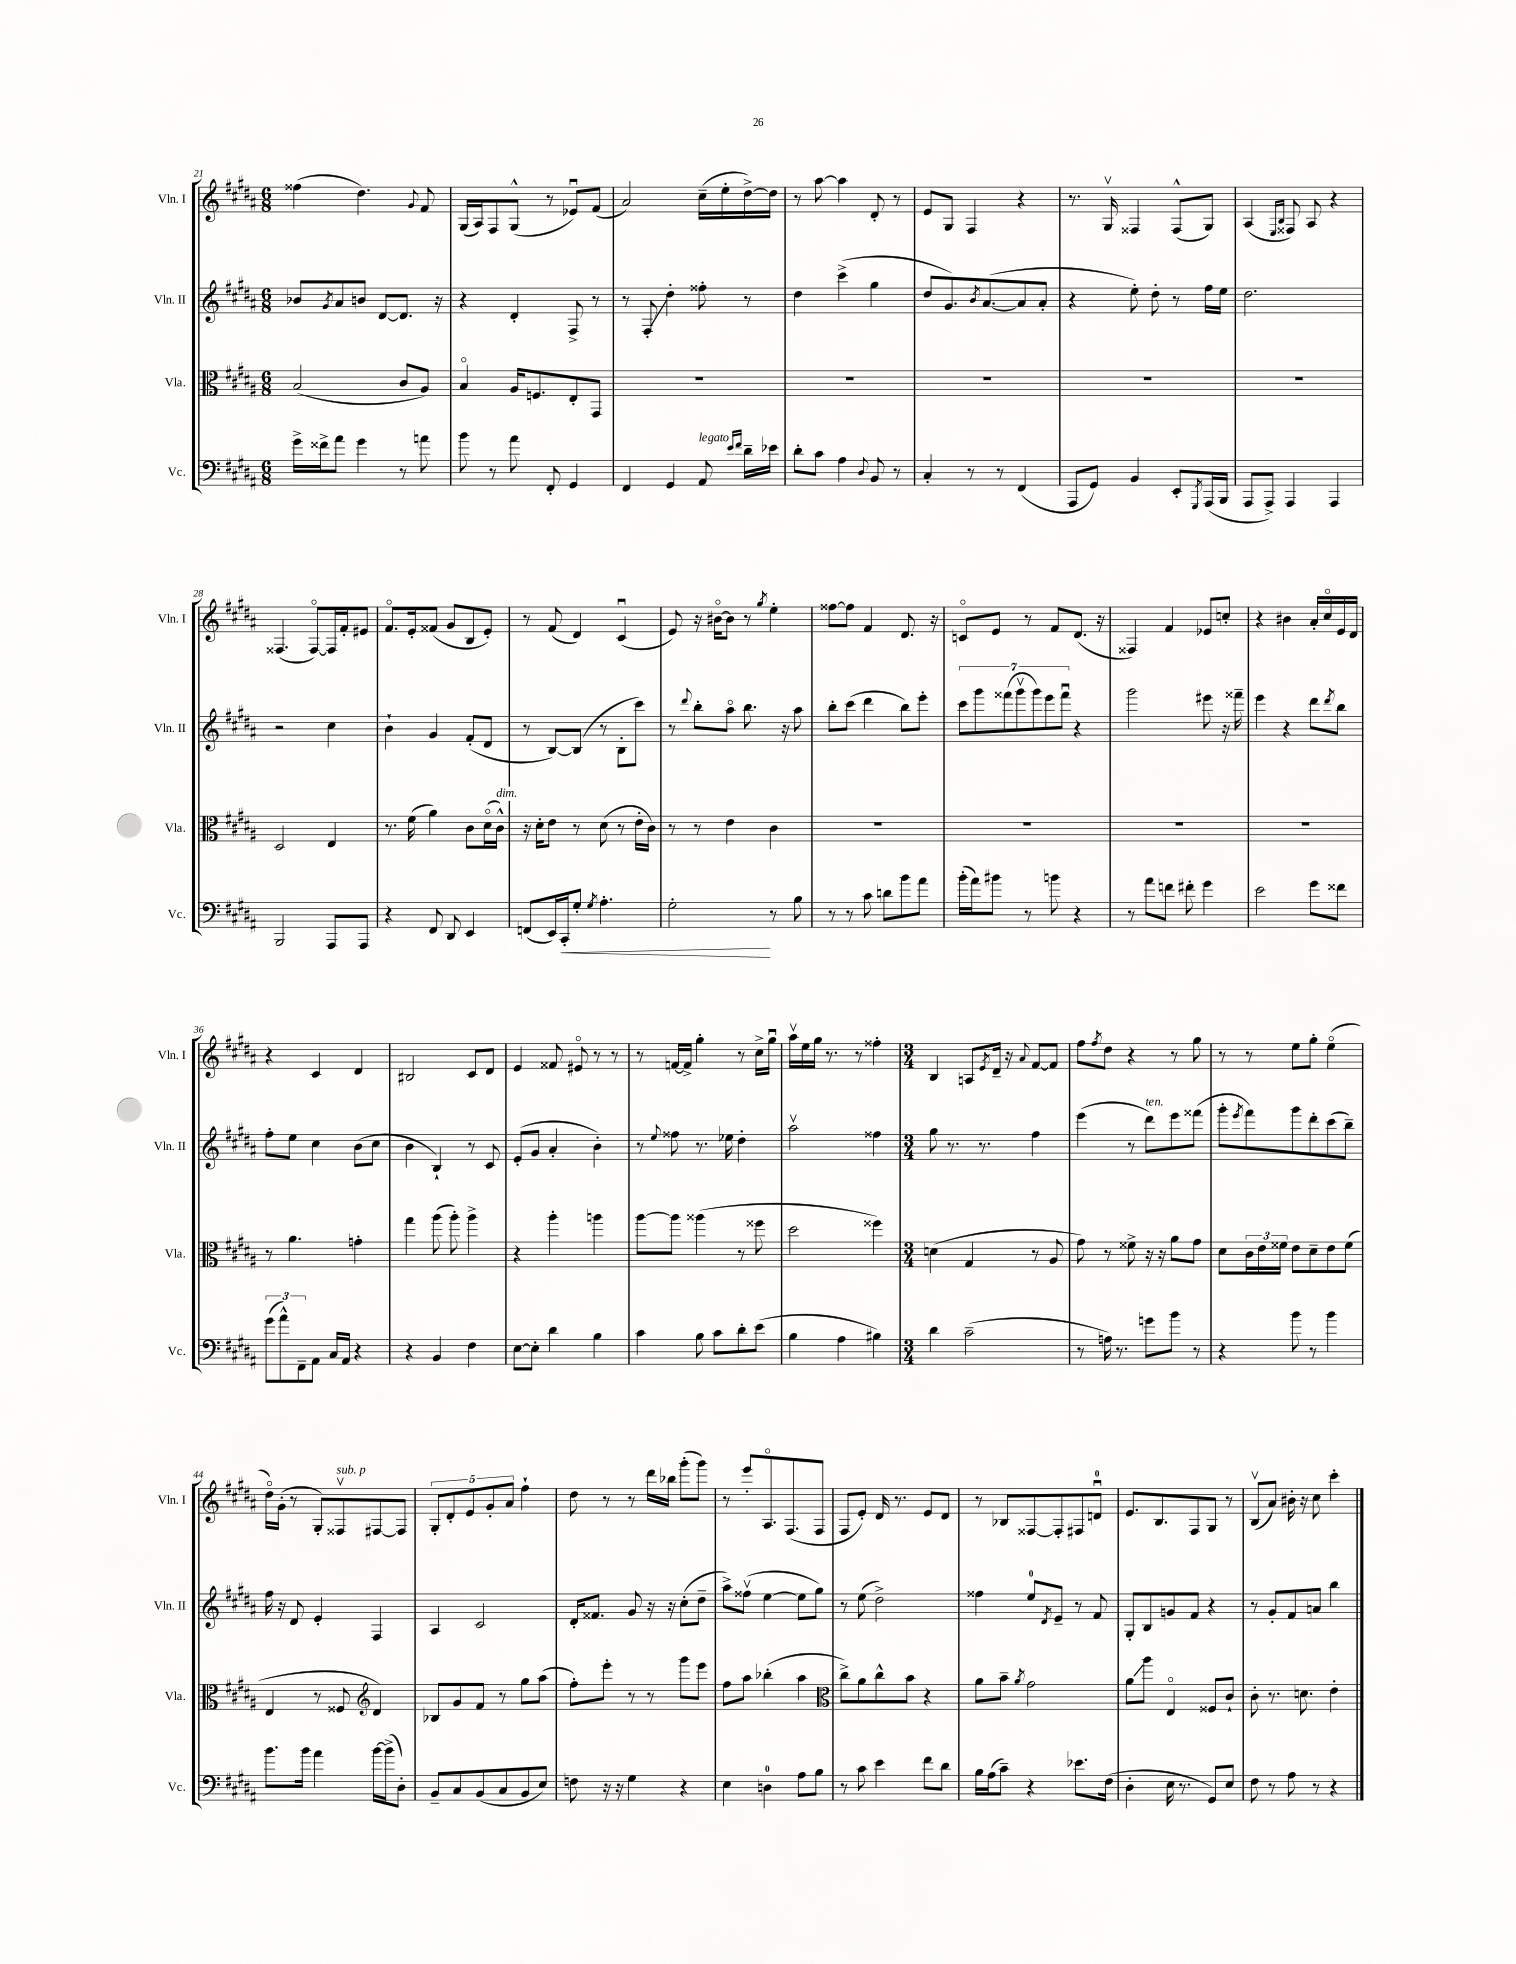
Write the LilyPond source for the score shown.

<<
\new StaffGroup <<
\new Staff = "s0" \with { instrumentName = "Vln. I" shortInstrumentName = "Vln. I" } {
    \clef treble \key b \major \numericTimeSignature \time 6/8
    fisis''4( dis''4.) \appoggiatura { gis'8 } fis'8 |
    gis16( ais16) fis8 gis8-^( r8 ees'8\downbow) fis'8( |
    ais'2) cis''16--( e''16-. dis''16~->) dis''16 |
    r8 ais''8~ ais''4 dis'8-. r8 |
    e'8 gis8 fis4 r4 |
    r8. gis16\upbow fisis4 fisis8-^( gis8) |
    ais4( \grace { e16 b16 } fisis8) ais8 r4 |
    fisis4.( fisis8~\flageolet) fisis16 fis'16-. eis'8 |
    fis'8.\flageolet e'16-. fisis'8( gis'8 b8 e'8-.) |
    r8 fis'8( dis'4) cis'4\downbow( |
    e'8) r16 bis'16~\flageolet bis'8 r8 \acciaccatura { gis''8 } e''4-. |
    fisis''8~ fisis''8 fis'4 dis'8. r16 |
    c'8\flageolet e'8 r8 fis'8 dis'8.( r16 |
    fisis4) fis'4 ees'8 c''8-. |
    r4 bis'4 ais'16-. cis''16\flageolet e'16 dis'16 |
    r4 cis'4 dis'4 |
    bis2 cis'8 dis'8 |
    e'4 fisis'8 eis'8\flageolet r8 r8 |
    r8 f'16~ f'16-> gis''4-. r8 cis''16-> gis''16\downbow |
    ais''16\upbow e''16 gis''16 r8. r8 fisis''4-. |
    \numericTimeSignature \time 3/4 b4 a8 \acciaccatura { e'8 } dis'16-- r16 \appoggiatura { ais'8 } fis'8~ fis'8 |
    fis''8 \acciaccatura { fis''8 } dis''8 r4 r8 gis''8 |
    r8 r8 e''8 gis''8-. e''4\flageolet( |
    dis''16\flageolet) gis'16-.( r8 gis8-.) fisis8\upbow^\markup { \italic "sub. p" } fis8~ fis8 |
    \tuplet 5/4 { gis8-. dis'8-. e'8 gis'8-. ais'8 } fis''4-! |
    dis''8 r8 r8 dis'''16 bes''16 gis'''8-.( gis'''8) |
    r8 e'''8-. ais8.\flageolet fis8.( fis8 |
    fis8 e'8-.) dis'16 r8. e'8 dis'8 |
    r8 bes8 fisis8~ fisis8-. fis8 d'8-0\downbow |
    e'8. b8. fis8 gis8 r8 |
    b8\upbow( ais'8) bis'16-. r16 cis''8 cis'''4-. \bar "|." |
}
\new Staff = "s1" \with { instrumentName = "Vln. II" shortInstrumentName = "Vln. II" } {
    \clef treble \key b \major \numericTimeSignature \time 6/8
    bes'8 \acciaccatura { gis'8 } ais'8 b'8 dis'8~ dis'8. r16 |
    r4 dis'4-. fis8-> r8 |
    r8 fis8-.\glissando dis''4-. fisis''8-. r8 |
    dis''4 cis'''4->( gis''4 |
    dis''8 gis'8.) \acciaccatura { b'8 } ais'8.~( ais'8 ais'8-. |
    r4 e''8-.) dis''8-. r8 fis''16 e''16 |
    dis''2. |
    r2 cis''4 |
    b'4-! gis'4 fis'8-.( dis'8 |
    r8 b8~) b8( r8 b8-. cis'''8) |
    r8 \appoggiatura { dis'''8 } b''8-. ais''8\flageolet b''8. r16 ais''8 |
    b''8-. cis'''8( dis'''4 b''8) e'''8-. |
    \tuplet 7/4 { cis'''8 gis'''8 fisis'''8( gis'''8\upbow gis'''8) e'''8 fisis'''8\downbow } r4 |
    gis'''2 eis'''8 r16 fisis'''16-- |
    e'''4 r4 dis'''8 \acciaccatura { dis'''8 } b''8 |
    fis''8-. e''8 cis''4 b'8( cis''8 |
    b'4 b4-!) r8 cis'8 |
    e'8-.( gis'8 ais'4-. b'4-.) |
    r8 \appoggiatura { e''8 } fisis''8 r8. ees''16 dis''4-. |
    ais''2\upbow fisis''4 |
    \numericTimeSignature \time 3/4 gis''8 r8. r8. fis''4 |
    e'''4( r8 dis'''8^\markup { \italic "ten." }) e'''8 fisis'''8( |
    gis'''8-. \acciaccatura { e'''8 } fis'''8) gis'''8 dis'''8-. cis'''8( b''8--) |
    fis''16 r16 dis'8 e'4-. fis4 |
    ais4 cis'2 |
    dis'16-. fisis'8. gis'8 r16 r16 cis''8-.( dis''8-- |
    ais''8->) fisis''8\upbow( e''4~ e''8 gis''8) |
    r8 e''8( dis''2->) |
    fisis''4 e''8-0 \acciaccatura { dis'8 } e'8-- r8 fis'8 |
    gis8-. b8 g'8 fis'8 r4 |
    r8 gis'8-. fis'8 a'8 b''4 \bar "|." |
}
\new Staff = "s2" \with { instrumentName = "Vla." shortInstrumentName = "Vla." } {
    \clef alto \key b \major \numericTimeSignature \time 6/8
    b2( cis'8 ais8) |
    b4\flageolet ais16 f8. e8-. gis,8 |
    R2. |
    R2. |
    R2. |
    R2. |
    R2. |
    dis2 e4 |
    r8. fis'16( ais'4) cis'8 dis'16\flageolet( cis'16-^^\markup { \italic "dim." }) |
    r16 dis'16-. e'8 r8 dis'8( r8 e'16-. cis'16) |
    r8 r8 e'4 cis'4 |
    R2. |
    R2. |
    R2. |
    R2. |
    r8 ais'4. g'4-. |
    gis''4 ais''8( ais''8-.) ais''4-> |
    r4 ais''4-. a''4 |
    ais''8~ ais''8 aisis''4( r8 fisis''8 |
    dis''2 fisis''4) |
    \numericTimeSignature \time 3/4 d'4( gis4 r8 ais8 |
    gis'8) r8 fisis'8-> r16 r16 ais'8 gis'8 |
    dis'8 \tuplet 3/2 { cis'16 e'16 fisis'16 } e'8 dis'8-- e'8 fisis'8( |
    e4 r8 fisis8 \clef treble dis'4) |
    bes8 gis'8 fis'8 r8 gis''8 ais''8( |
    fis''8-.) e'''8-. r8 r8 gis'''8 e'''8 |
    fis''8 ais''8 bes''4-.( ais''4 |
    \clef alto cis''8->) ais'8 cis''8-^ b'8 r4 |
    ais'8 b'8-- \acciaccatura { ais'8 } gis'2 |
    ais'8\glissando ais''8 e4\flageolet fisis8 cis'8-! |
    cis'8-. r8. d'8. e'4-. \bar "|." |
}
\new Staff = "s3" \with { instrumentName = "Vc." shortInstrumentName = "Vc." } {
    \clef bass \key b \major \numericTimeSignature \time 6/8
    gis'16-> fisis'16-> ais'8 gis'4 r8 a'8 |
    b'8 r8 ais'8 fis,8-. gis,4 |
    fis,4 gis,4 ais,8^\markup { \italic "legato" } \grace { e'16 fis'16 } dis'16-- ees'16 |
    dis'8-. cis'8 ais4 \appoggiatura { dis8 } b,8 r8 |
    cis4-. r8 r8 fis,4( |
    ais,,8 gis,8) b,4 e,8-. \acciaccatura { gis,,8 } ais,,16( b,,16 |
    ais,,8 ais,,8->) ais,,4 ais,,4 |
    b,,2 ais,,8 ais,,8 |
    r4 fis,8 dis,8 e,4 |
    f,8( e,16) cis,16-.\< gis8-. \acciaccatura { gis8 } ais4.-. |
    gis2-.\! r8 b8 |
    r8 r8 cis'8 d'8 b'8 ais'8 |
    b'16-.( ais'16) bis'8 r8 b'8 r4 |
    r8 ais'8 f'8 fis'8-. gis'4 |
    e'2 gis'8 fisis'8 |
    \tuplet 3/2 { gis'8( ais'8-^) fis,8-- } ais,8 cis16 ais,16 r4 |
    r4 b,4 fis4 |
    e8~ e8-. dis'4 b4 |
    cis'4 b8 cis'8 dis'8-. e'8( |
    b4 ais4 bis4) |
    \numericTimeSignature \time 3/4 dis'4 cis'2--( |
    r8 a16) r8. g'8 b'8 r8 |
    r4 b'8 r8 b'4 |
    b'8. b'16 ais'4 b'16~ b'16->( dis8-.) |
    b,8-- cis8 b,8( cis8 b,8 e8) |
    f8 r16 r16 gis4 r4 |
    e4 d4-0 ais8 b8 |
    r8 cis'8 e'4 fis'8 dis'8 |
    b16 ais16( cis'8--) r4 ees'8. fis16( |
    dis4-. e16 r8. gis,8) e8 |
    fis8 r8 ais8 r8 r4 \bar "|." |
}
>>
>>
\layout { \context { \Score currentBarNumber = #21 } }
